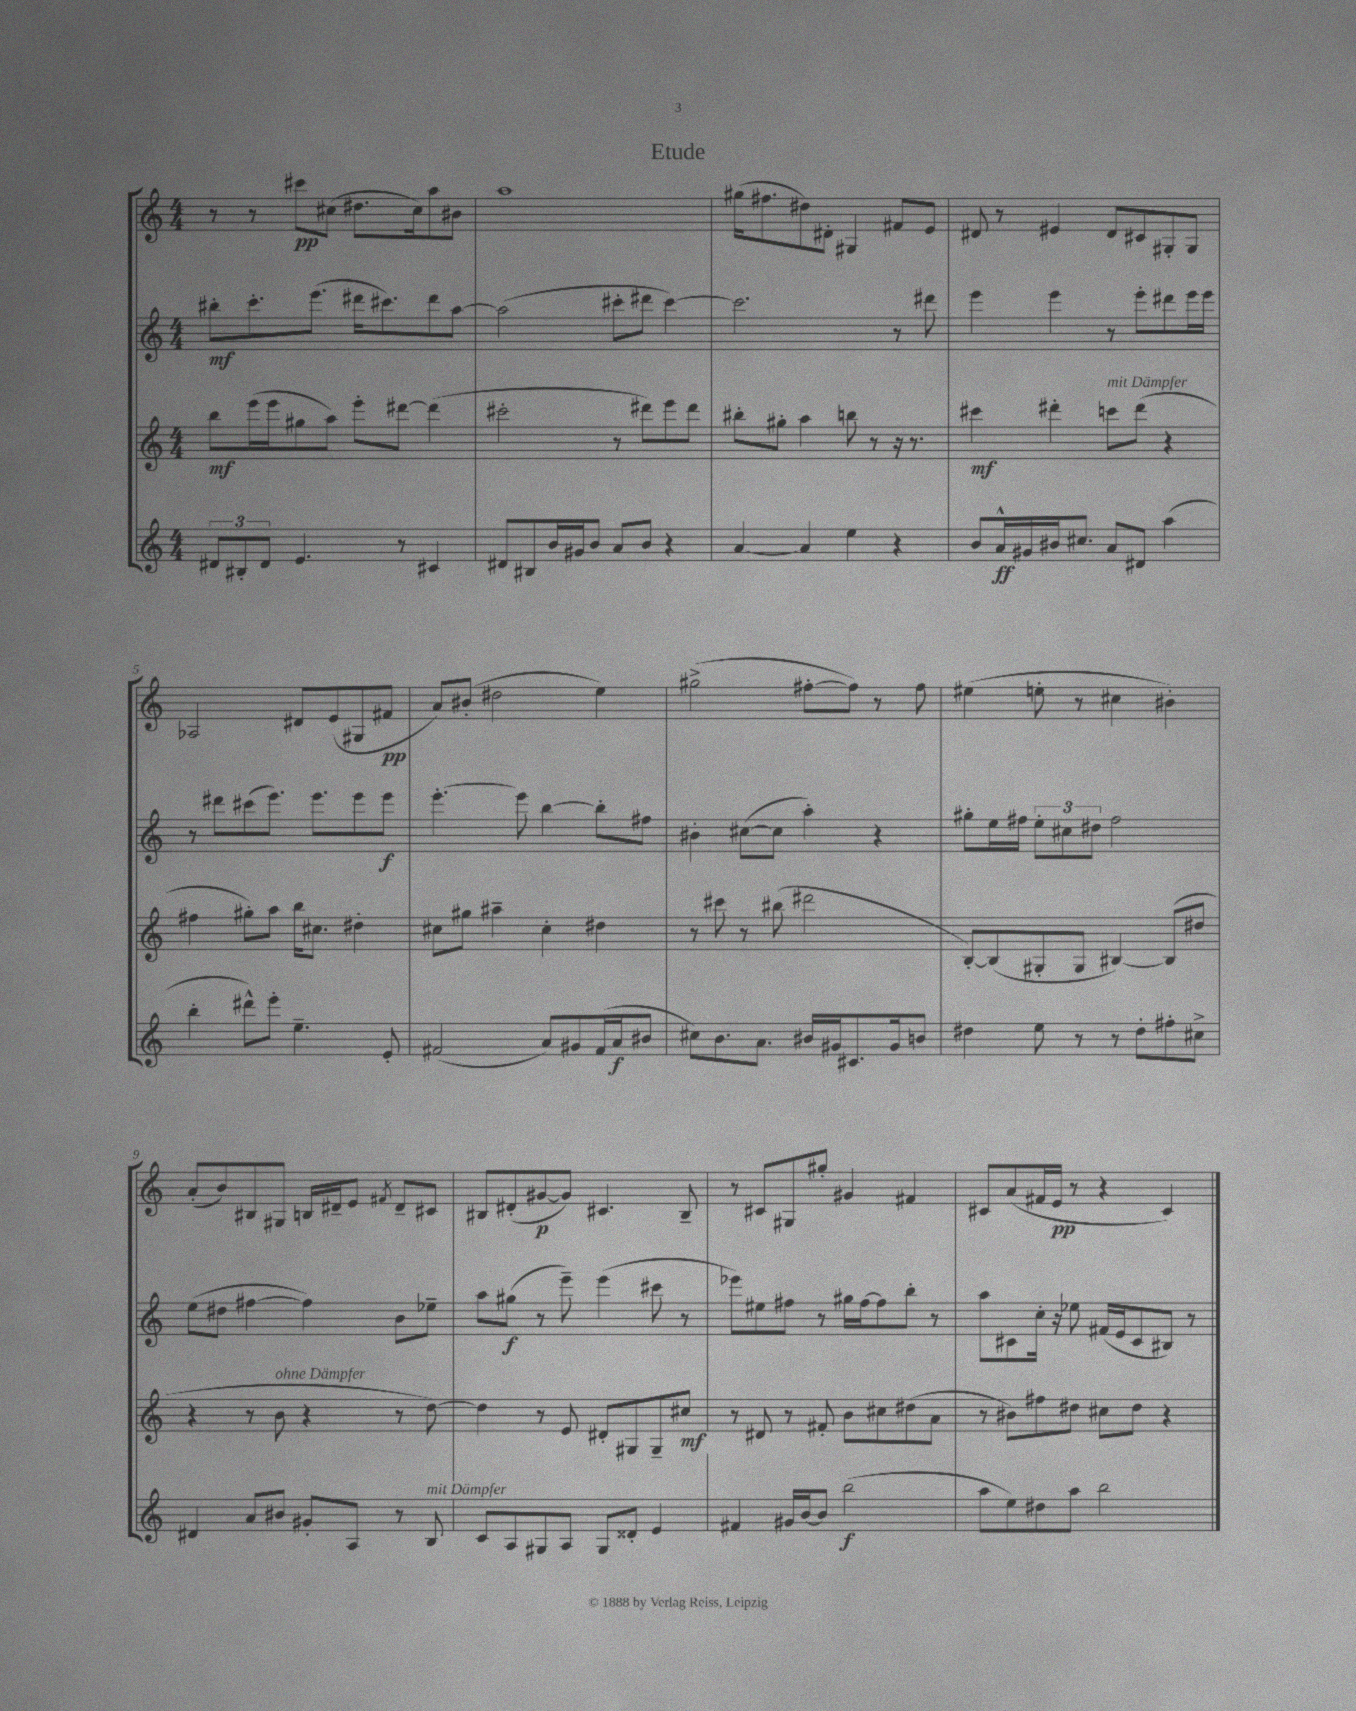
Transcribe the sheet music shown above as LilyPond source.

\header { title = "Etude" }
<<
\new StaffGroup <<
\new Staff = "s0" {
    \clef treble \key c \major \numericTimeSignature \time 4/4
    \autoBeamOff r8 r8 cis'''8[\pp cis''8]( dis''8.[ cis''16) a''8 bis'8] |
    a''1 |
    gis''16[( fis''8. dis''8) dis'8]-. gis4 fis'8[ e'8] |
    dis'8 r8 eis'4 dis'8[ cis'8 gis8-. gis8] |
    aes2 dis'8[ e'8( gis8 fis'8]\pp |
    a'8[) bis'8]-.( dis''2 e''4) |
    gis''2->( fis''8[~-. fis''8]) r8 fis''8 |
    eis''4( e''8-. r8 cis''4 bis'4-.) |
    a'8[-.( b'8) bis8 gis8] b16[ dis'16-- e'8] \acciaccatura { fis'8 } dis'8[-- cis'8] |
    bis8[ dis'8-.( gis'8~\p gis'8]) cis'4. bis8-- |
    r8 cis'8[ gis8 gis''8]-. gis'4 fis'4 |
    cis'8[ a'8( fis'16 e'16]\pp r8 r4 cis'4) \bar "|." |
}
\new Staff = "s1" {
    \clef treble \key c \major \numericTimeSignature \time 4/4
    \autoBeamOff bis''8[-.\mf c'''8.-. e'''8.]( dis'''16[ cis'''8.) dis'''8 a''8]~ |
    a''2( cis'''8[-. dis'''8] cis'''4~) |
    cis'''2. r8 dis'''8 |
    e'''4 e'''4 r8 e'''8[-. dis'''8 e'''16 e'''16] |
    r8 dis'''8[ cis'''8( e'''8.]) e'''8.[ e'''8 e'''8]\f |
    e'''4.~-. e'''8 b''4~ b''8[-. fis''8] |
    bis'4-. cis''8[~( cis''8] a''4-.) r4 |
    gis''8[-. e''16 fis''16] \tuplet 3/2 { e''8[-. cis''8 dis''8] } fis''2 |
    e''8[( dis''8] fis''4~ fis''4) b'8[ ees''8]-- |
    a''8[ gis''8]\f( r8 e'''8--) e'''4( cis'''8 r8 |
    ees'''8[) eis''8 fis''8] r8 gis''16[ fis''16~ fis''8 b''8]-. r8 |
    a''8[ cis'8 c''16]-. r16 ees''8 fis'16[( e'16 cis'8 bis8]) r8 \bar "|." |
}
\new Staff = "s2" {
    \clef treble \key c \major \numericTimeSignature \time 4/4
    \autoBeamOff b''8[\mf e'''16( e'''16 gis''8 a''8]) e'''8[-. dis'''8]~ dis'''4( |
    cis'''2-. r8 dis'''8[) e'''8 dis'''8] |
    bis''8[-. gis''8]-. a''4 b''8 r8 r16 r8. |
    cis'''4\mf dis'''4-. c'''8[^\markup { \italic "mit Dämpfer" } dis'''8]( r4 |
    fis''4 gis''8[-.) a''8] b''16[ cis''8.] dis''4-. |
    cis''8[ gis''8] ais''4-- cis''4-. dis''4 |
    r8 cis'''8 r8 bis''8( dis'''2 |
    b8[~-.) b8( gis8-. gis8] bis4~) bis8[( dis''8] |
    r4 r8 b'8^\markup { \italic "ohne Dämpfer" } r4 r8 d''8~) |
    d''4 r8 e'8 dis'8[-. gis8 gis8-- cis''8]\mf |
    r8 dis'8 r8 fis'8-. b'8[ cis''8 dis''8( a'8] |
    r8 bis'8[) fis''8 dis''8] cis''8[ dis''8] r4 \bar "|." |
}
\new Staff = "s3" {
    \clef treble \key c \major \numericTimeSignature \time 4/4
    \autoBeamOff \tuplet 3/2 { dis'8[ bis8-. dis'8] } e'4. r8 cis'4 |
    dis'8[ bis8 b'16 gis'16 b'8] a'8[ b'8] r4 |
    a'4~ a'4 e''4 r4 |
    b'8[ a'16-^\ff gis'16 bis'16 cis''8.] a'8[ dis'8] a''4( |
    b''4-. dis'''8[-^) e'''8]-. e''4.-- e'8-. |
    fis'2( a'8[) gis'8 fis'16( a'16\f bis'8] |
    cis''8[) b'8. a'8.] bis'16[ gis'16 cis'8. gis'16 b'8] |
    dis''4 e''8 r8 r8 dis''8[-. fis''8-. cis''8]-> |
    dis'4 a'8[ bis'8] gis'8[-. a8] r8 b8^\markup { \italic "mit Dämpfer" } |
    c'8[ a8 gis8 a8] gis8[ disis'8]-. e'4 |
    fis'4 gis'16[ b'16~ b'8] b''2\f( |
    a''8[ e''8) dis''8 a''8] b''2 \bar "|." |
}
>>
>>
